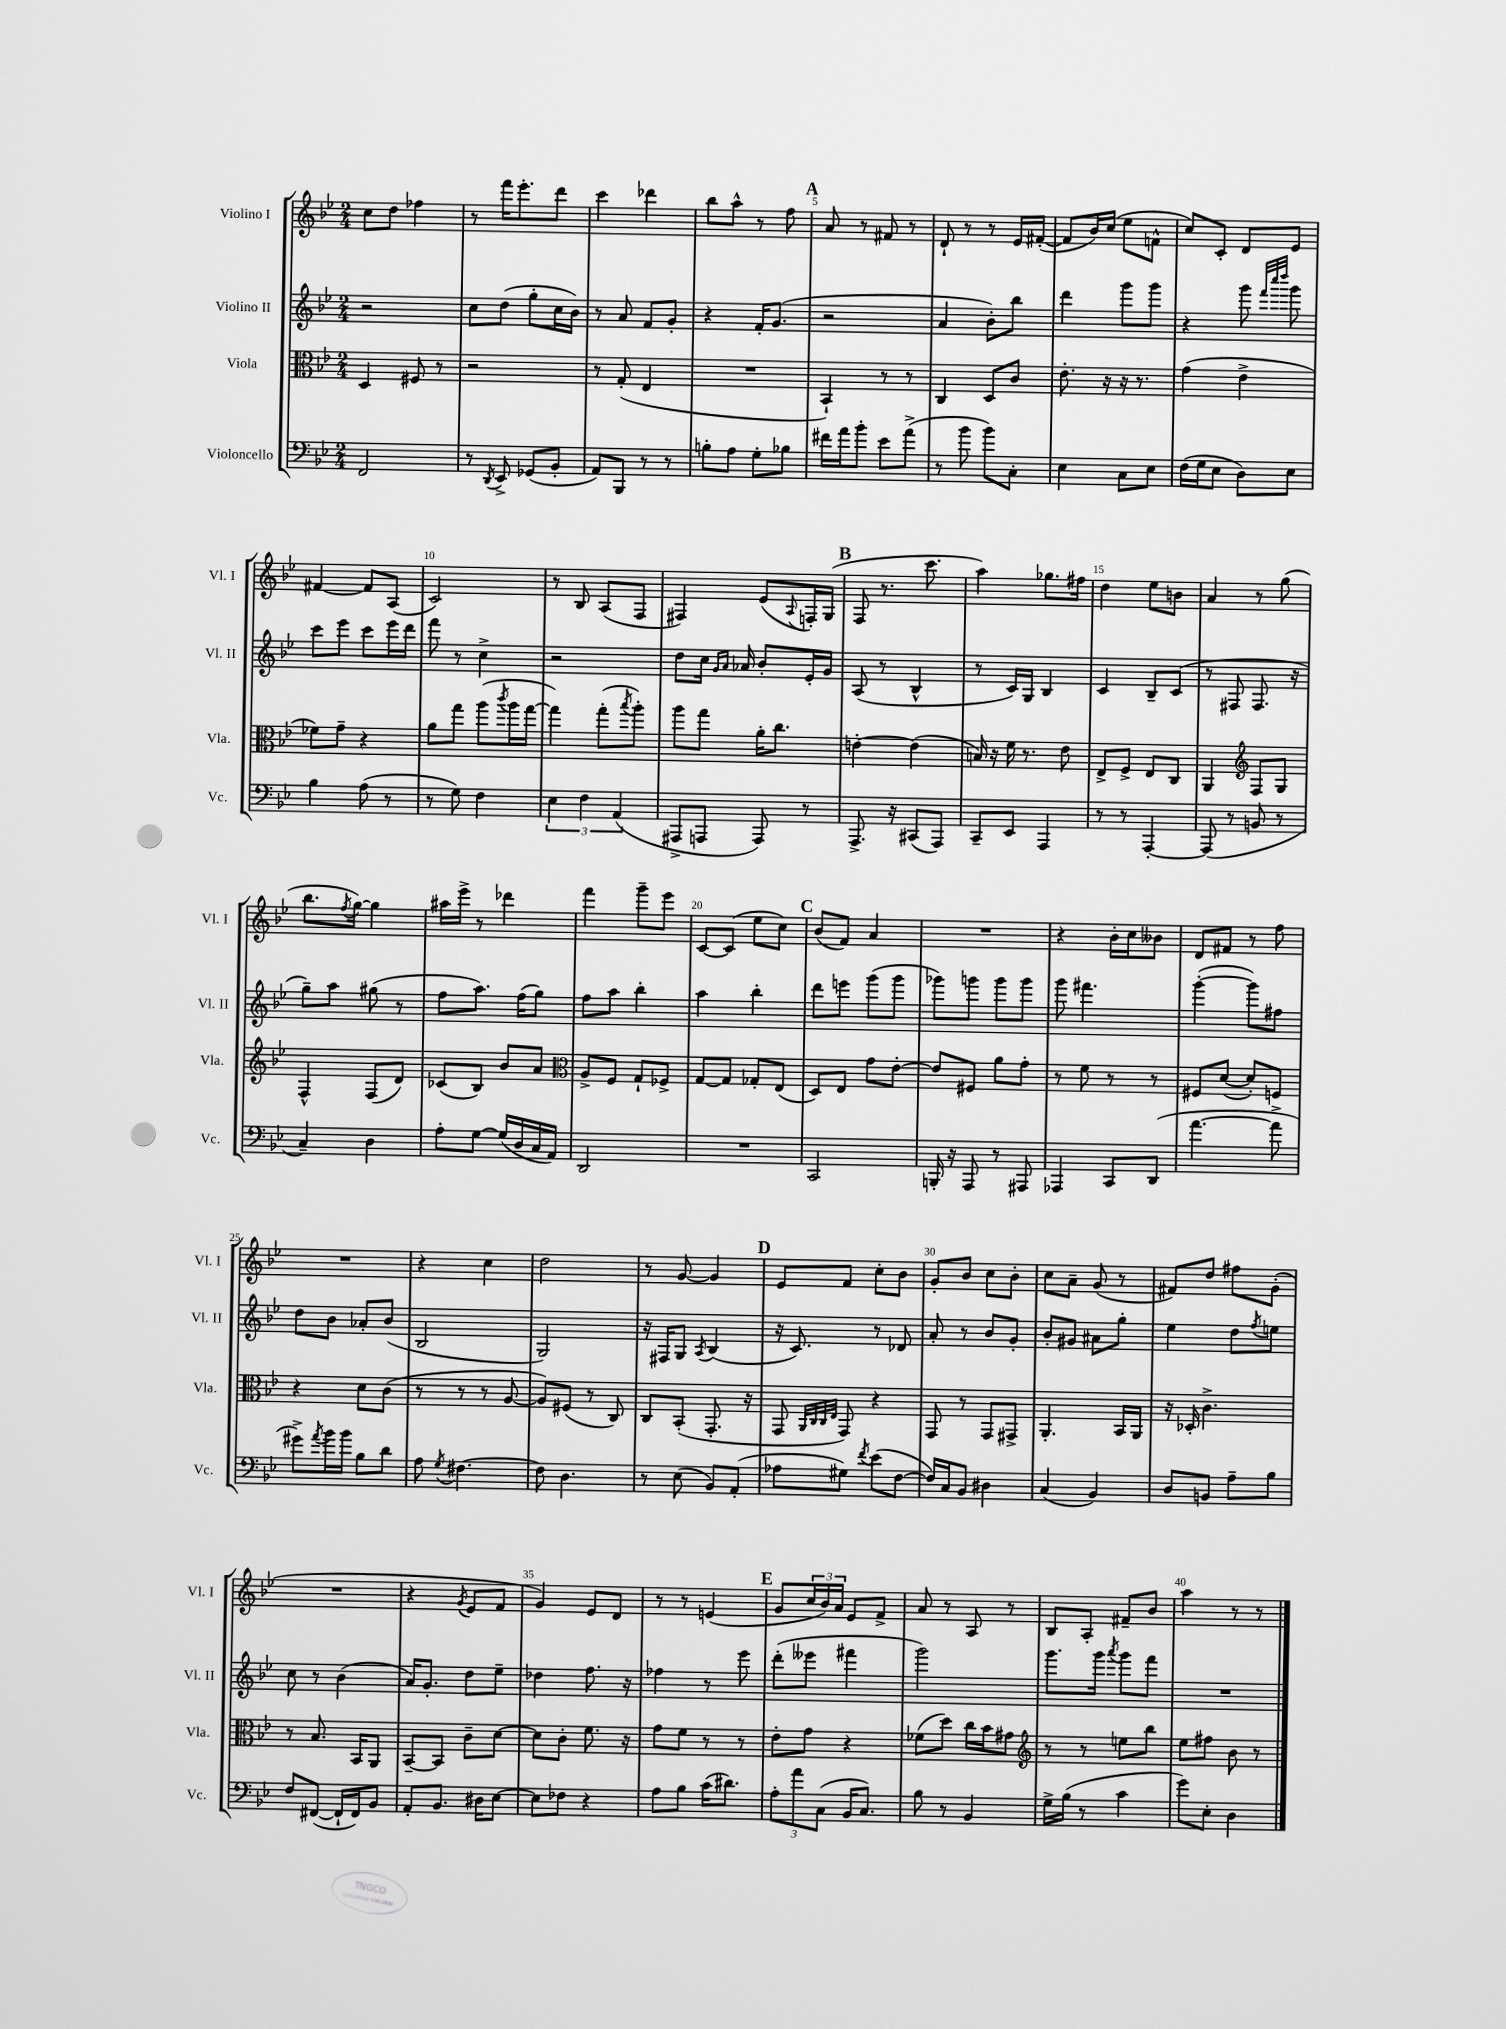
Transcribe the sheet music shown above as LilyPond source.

<<
\new StaffGroup <<
\new Staff = "s0" \with { instrumentName = "Violino I" shortInstrumentName = "Vl. I" } {
    \clef treble \key bes \major \numericTimeSignature \time 2/4
    c''8 d''8 fes''4 |
    r8 f'''16 ees'''8.-. d'''8 |
    c'''4 des'''4 |
    bes''8 a''8-^ r8 f''8 |
    \mark \markup { \bold "A" } a'8 r8 fis'8 r8 |
    d'8-! r8 r8 ees'16 fis'16~-.( |
    fis'8 bes'16) c''16( ees''8 f'8-^ |
    c''8) c'8-. d'8 ees'8 |
    fis'4~ fis'8 a8( |
    c'2) |
    r8 bes8 a8( f8 |
    fis4) ees'8( \appoggiatura { a8 } f16-.) g16( |
    \mark \markup { \bold "B" } f8 r8. c'''8. |
    a''4) ges''8. fis''16 |
    d''4 ees''8 b'8 |
    a'4 r8 g''8( |
    bes''8. \acciaccatura { f''8 } g''16~) g''4 |
    ais''16 ees'''16-> r8 des'''4 |
    f'''4 g'''8-- ees'''8 |
    c'8~ c'8( ees''8 c''8) |
    \mark \markup { \bold "C" } bes'8( f'8) a'4 |
    R2 |
    r4 bes'16-. c''16 beses'8 |
    d'8 fis'8 r8 f''8 |
    R2 |
    r4 c''4 |
    d''2 |
    r8 g'8~ g'4 |
    \mark \markup { \bold "D" } ees'8 f'8 c''8-. bes'8 |
    g'8-. bes'8 c''8 bes'8-. |
    c''8 a'8-- g'8( r8 |
    fis'8) d''8 fis''8 g'8-.( |
    R2 |
    r4 \acciaccatura { g'8 } ees'8 f'8 |
    g'4) ees'8 d'8 |
    r8 r8 e'4( |
    \mark \markup { \bold "E" } g'8 \tuplet 3/2 { c''16 bes'16) a'16 } ees'8 f'8-> |
    a'8 r8 a8 r8 |
    bes8 a8-. fis'8-- bes'8 |
    a''4 r8 r8 \bar "|." |
}
\new Staff = "s1" \with { instrumentName = "Violino II" shortInstrumentName = "Vl. II" } {
    \clef treble \key bes \major \numericTimeSignature \time 2/4
    r2 |
    c''8 d''8( g''8-. c''16 bes'16) |
    r8 a'8 f'8 g'8-. |
    r4 f'16-. g'8.( |
    \mark \markup { \bold "A" } r2 |
    a'4 bes'8-.) bes''8 |
    d'''4 g'''8 g'''8 |
    r4 g'''8 \grace { f'''32 c''''32 d''''32 } g'''8 |
    c'''8 ees'''8 c'''8 ees'''16 d'''16 |
    f'''8 r8 c''4-> |
    r2 |
    d''8 c''16 \grace { g'16 a'16 } aes'16 bes'8-. ees'16-. g'16 |
    \mark \markup { \bold "B" } a8( r8 bes4-^ |
    r8 c'16) g16 bes4 |
    c'4 bes8-- c'8( |
    r8 fis8 fis8. r16 |
    g''8--) a''8 gis''8( r8 |
    f''8 a''8.) f''16( g''8) |
    f''8 a''8 bes''4-. |
    a''4 bes''4-. |
    \mark \markup { \bold "C" } d'''8 e'''8 g'''8( g'''8 |
    ges'''8) g'''8 g'''8 g'''8 |
    g'''8 fis'''4. |
    g'''4~-.( g'''8) fis''8 |
    d''8 bes'8 aes'8-. bes'8( |
    bes2 |
    g2) |
    r16 fis16 g8 \acciaccatura { a8 } bes4( |
    \mark \markup { \bold "D" } r16 c'8.) r8 des'8 |
    a'8-. r8 bes'8 g'8-. |
    bes'8-. gis'8 ais'8 g''8-. |
    ees''4 d''8 \acciaccatura { f''8 } e''8 |
    c''8 r8 bes'4( |
    a'16) g'8.-. d''8 ees''8-- |
    des''4 f''8. r16 |
    fes''4 r8 ees'''8 |
    \mark \markup { \bold "E" } d'''8-.( eeses'''8 fis'''4 |
    g'''2) |
    g'''8. g'''16 \acciaccatura { a'''8 } g'''8 f'''8 |
    R2 \bar "|." |
}
\new Staff = "s2" \with { instrumentName = "Viola" shortInstrumentName = "Vla." } {
    \clef alto \key bes \major \numericTimeSignature \time 2/4
    d4 fis8 r8 |
    r2 |
    r8 g8-.( ees4 |
    R2 |
    \mark \markup { \bold "A" } bes,4-!) r8 r8 |
    c4 d8 c'8 |
    ees'8.-. r16 r16 r8. |
    g'4( ees'4-> |
    fes'8) g'8-- r4 |
    a'8 g''8 a''8( \acciaccatura { c'''8 } a''16 g''16~ |
    g''4) g''8-.( \acciaccatura { bes''8 } a''8-.) |
    a''8 g''8 a'16-. c''8. |
    \mark \markup { \bold "B" } e'4~-. e'4( |
    b16) r16 f'16 r8. ees'8 |
    ees8-> f8-> ees8 c8 |
    a,4 \clef treble f8 g8 |
    f4-^ f8( d'8) |
    ces'8( bes8) bes'8 a'8 |
    \clef alto a8-> f8 g8-! fes8-> |
    g8~ g8 ges8-. ees8( |
    \mark \markup { \bold "C" } d8) ees8 g'8 ees'8~-. |
    ees'8 fis8 a'8 g'8-. |
    r8 f'8 r8 r8 |
    fis8 d'8~( d'8-.) f8 |
    r4 d'8 c'8( |
    r8 r8 r8 a8~ |
    a8) fis8( r8 c8) |
    c8 bes,8-.( g,8.-. r16 |
    \mark \markup { \bold "D" } g,8 \grace { a,32 c32 c32 ees32 } g,8) r4 |
    g,8 r8 g,8 gis,8-> |
    a,4.-. bes,16 a,16 |
    r16 des16-. c'4.-> |
    r8 bes8. bes,16 a,8 |
    bes,8~-- bes,8 c'8-- d'8~ |
    d'8 c'8-. f'8. r16 |
    g'8 f'8 r8 r8 |
    \mark \markup { \bold "E" } ees'8-. g'8 r4 |
    fes'8( d''8) c''16 bes'16 gis'8 |
    \clef treble r8 r8 e''8 bes''8 |
    ees''8 fis''8 bes'8 r8 \bar "|." |
}
\new Staff = "s3" \with { instrumentName = "Violoncello" shortInstrumentName = "Vc." } {
    \clef bass \key bes \major \numericTimeSignature \time 2/4
    f,2 |
    r8 \acciaccatura { d,8 } ees,8-> ges,8( bes,8-. |
    a,8) bes,,8 r8 r8 |
    b8-. a8 g8-. bes8 |
    \mark \markup { \bold "A" } fis'16 a'16 bes'8-. ees'8 a'8->( |
    r8 bes'8 bes'8) c8-. |
    ees4 c8 ees8 |
    f16( g16 ees8 d8) ees8 |
    bes4 a8( r8 |
    r8 g8) f4 |
    \tuplet 3/2 { ees4 f4 a,4( } |
    ais,,8-> a,,8 a,,8) r8 |
    \mark \markup { \bold "B" } a,,8.-> r16 cis,8( a,,8) |
    c,8-- ees,8 a,,4 |
    r8 r8 a,,4~-. |
    a,,8( r8 b,8 r8 |
    c4--) d4 |
    a8-. g8~ g16( d16 c16 a,16) |
    d,2 |
    R2 |
    \mark \markup { \bold "C" } c,2 |
    b,,16-. r16 a,,8 r8 ais,,8 |
    aes,,4 c,8 d,8( |
    a'4.~ a'8-> |
    gis'8->) \acciaccatura { a'8 } bes'16 bes'16 bes8 d'8 |
    a8 \acciaccatura { g8 } fis4.~ |
    fis8 d4. |
    r8 ees8( bes,8) a,8-.( |
    \mark \markup { \bold "D" } aes8 gis8) \acciaccatura { f'8 } ees'8( f8~ |
    f16) c16 bes,8 dis4 |
    c4( bes,4) |
    d8 b,8 a8-- bes8 |
    f8 fis,8~( fis,16-! fis,16) bes,8 |
    a,8-. bes,8. dis16 ees8~ |
    ees8 fes8 r4 |
    a8 bes8 c'16( dis'8.) |
    \mark \markup { \bold "E" } \tuplet 3/2 { a8-. a'8 c8( } bes,16 c8.) |
    bes8 r8 bes,4 |
    g16-> bes16( r8 c'4 |
    g'8) ees8-. d4 \bar "|." |
}
>>
>>
\layout { \context { \Score \override BarNumber.break-visibility = ##(#f #t #t) barNumberVisibility = #(every-nth-bar-number-visible 5) } }
